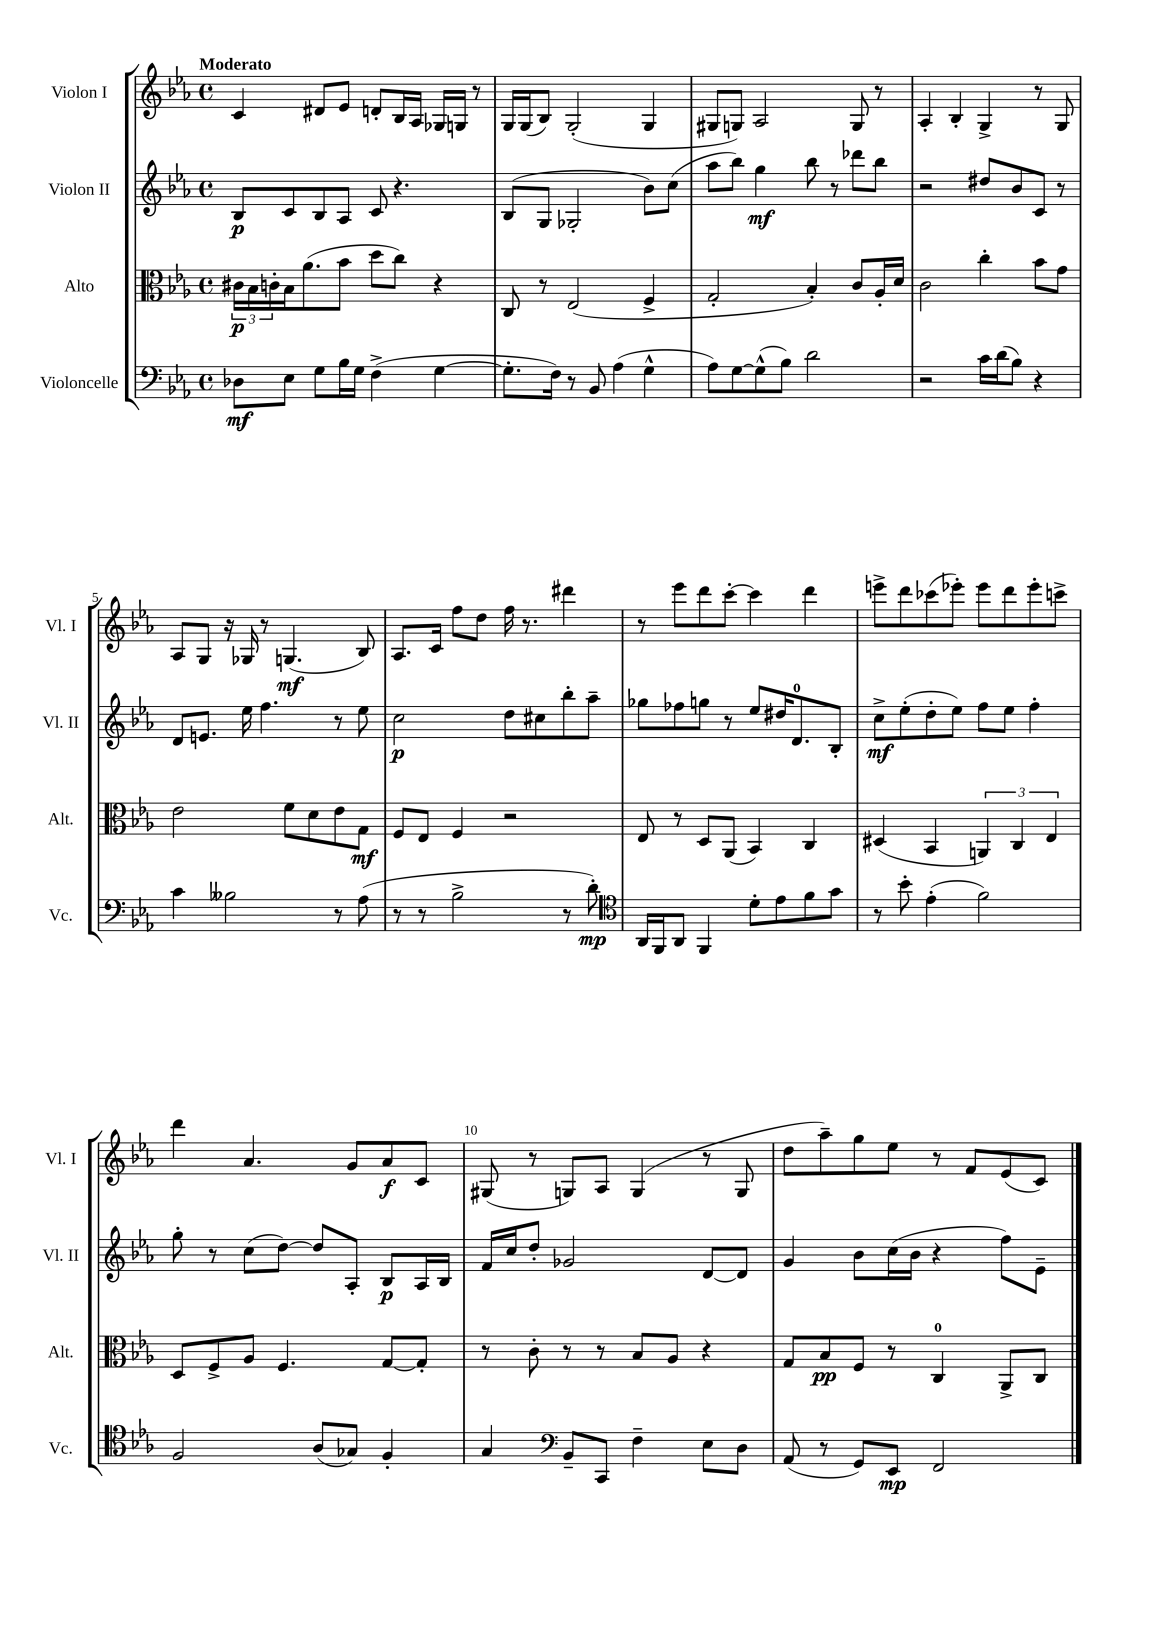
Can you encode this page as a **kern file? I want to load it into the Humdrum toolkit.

**kern	**dynam	**kern	**dynam	**kern	**dynam	**kern	**dynam
*part4	*part4	*part3	*part3	*part2	*part2	*part1	*part1
*staff4	*staff4	*staff3	*staff3	*staff2	*staff2	*staff1	*staff1
*I"Violoncelle	*	*I"Alto	*	*I"Violon II	*	*I"Violon I	*
*I'Vc.	*	*I'Alt.	*	*I'Vl. II	*	*I'Vl. I	*
*clefF4	*	*clefC3	*	*clefG2	*	*clefG2	*
*k[b-e-a-]	*	*k[b-e-a-]	*	*k[b-e-a-]	*	*k[b-e-a-]	*
*M4/4	*	*M4/4	*	*M4/4	*	*M4/4	*
*met(c)	*	*met(c)	*	*met(c)	*	*met(c)	*
=1	=1	=1	=1	=1	=1	=1	=1
!	!	!	!	!	!	!LO:TX:a:B:t=Moderato	!
8D-X\L	mf	24c#X\LL	p	8B-/L	p	4c/	.
.	.	24B-\	.	.	.	.	.
.	.	24cn'\	.	.	.	.	.
8E-\J	.	16B-\J	.	8c/	.	.	.
.	.	(8.a-\	.	.	.	.	.
8G\L	.	.	.	8B-/	.	8d#X/L	.
16B-\L	.	8b-\J	.	8A-/J	.	8e-/J	.
16G\JJ	.	.	.	.	.	.	.
(4F^\	.	8dd\L	.	8c/	.	8dn'/L	.
.	.	8cc\J)	.	4.r	.	16B-/L	.
.	.	.	.	.	.	16A-/JJ	.
[4G\	.	4r	.	.	.	16G-X/LL	.
.	.	.	.	.	.	16Gn/JJ	.
.	.	.	.	.	.	8r	.
=2	=2	=2	=2	=2	=2	=2	=2
8.G'\L]	.	8C/	.	(8B-/L	.	16G/LL	.
.	.	.	.	.	.	(16G/J	.
.	.	8r	.	8G/J	.	8B-/J)	.
16F\Jk)	.	.	.	.	.	.	.
8r	.	(2E-/	.	2G-X'/	.	(2G'/	.
8BB-/	.	.	.	.	.	.	.
(4A-\	.	.	.	.	.	.	.
4G^^\	.	4F^/	.	8b-\L)	.	4G/	.
.	.	.	.	(8cc\J	.	.	.
=3	=3	=3	=3	=3	=3	=3	=3
8A-\L)	.	2G'/	.	8aa-\L	.	8G#X/L	.
[8G\	.	.	.	8bb-\J)	.	8Gn/J)	.
(8G^^\]	.	.	.	4gg\	mf	2A-/	.
8B-\J)	.	.	.	.	.	.	.
2d\	.	4B-'/)	.	8bb-\	.	.	.
.	.	.	.	8r	.	.	.
.	.	8c/L	.	8ddd-X\L	.	8G/	.
.	.	16A-'/L	.	8bb-\J	.	8r	.
.	.	16d/JJ	.	.	.	.	.
=4	=4	=4	=4	=4	=4	=4	=4
2r	.	2c\	.	2r	.	4A-'/	.
.	.	.	.	.	.	4B-'/	.
16c\LL	.	4cc'\	.	8dd#X/L	.	4G^/	.
(16d\J	.	.	.	.	.	.	.
8B-\J)	.	.	.	8b-/	.	.	.
4r	.	8b-\L	.	8c/J	.	8r	.
.	.	8g\J	.	8r	.	8G/	.
!!LO:LB:g=z
=5	=5	=5	=5	=5	=5	=5	=5
4c\	.	2e-\	.	8d/L	.	8A-/L	.
.	.	.	.	8.en/J	.	8G/J	.
2B--X\	.	.	.	.	.	16r	.
.	.	.	.	16ee-\	.	16G-X/	.
.	.	.	.	4.ff\	.	8r	.
.	.	8f\L	.	.	.	(4.Gn/	mf
.	.	8d\	.	.	.	.	.
8r	.	8e-\	.	8r	.	.	.
(8A-\	.	8G\J	mf	8ee-\	.	8B-/)	.
=6	=6	=6	=6	=6	=6	=6	=6
8r	.	8F/L	.	2cc\	p	8.A-/L	.
8r	.	8E-/J	.	.	.	.	.
.	.	.	.	.	.	16c/Jk	.
2B-^\	.	4F/	.	.	.	8ff\L	.
.	.	.	.	.	.	8dd\J	.
.	.	2r	.	8dd\L	.	16ff\	.
.	.	.	.	.	.	8.r	.
.	.	.	.	8cc#X\	.	.	.
8r	.	.	.	8bb-'\	.	4ddd#X\	.
8d'\)	mp	.	.	8aa-~\J	.	.	.
=7	=7	=7	=7	=7	=7	=7	=7
*clefC4	*	*	*	*	*	*	*
16AA-/LL	.	8E-/	.	8gg-X\L	.	8r	.
16FF/J	.	.	.	.	.	.	.
8AA-/J	.	8r	.	8ff-X\	.	8eee-\L	.
4FF/	.	8D/L	.	8ggn\J	.	8ddd\	.
.	.	(8AA-/J	.	8r	.	[8ccc'\J	.
8d'\L	.	4BB-/)	.	8ee-/L	.	4ccc\]	.
8e-\	.	.	.	16dd#X/K	.	.	.
.	.	.	.	8.d/	.	.	.
8f\	.	4C/	.	.	.	4ddd\	.
8g\J	.	.	.	8B-'/J	.	.	.
=8	=8	=8	=8	=8	=8	=8	=8
8r	.	(4D#X/	.	8cc^\L	mf	8eeen^\L	.
8b-'\	.	.	.	(8ee-'\	.	8ddd\	.
(4e-'\	.	4BB-/	.	8dd'\	.	(8ccc-X\	.
.	.	.	.	8ee-\J)	.	8eee-X'\J)	.
2f\)	.	6AAn/)	.	8ff\L	.	8eee-\L	.
.	.	.	.	8ee-\J	.	8ddd\	.
.	.	6C/	.	.	.	.	.
.	.	.	.	4ff'\	.	8eee-'\	.
.	.	6E-/	.	.	.	.	.
.	.	.	.	.	.	8cccn^\J	.
!!LO:LB:g=z
=9	=9	=9	=9	=9	=9	=9	=9
2F/	.	8D/L	.	8gg'\	.	4ddd\	.
.	.	8F^/	.	8r	.	.	.
.	.	8A-/J	.	(8cc\L	.	4.a-/	.
.	.	4.F/	.	[8dd\J)	.	.	.
(8A-/L	.	.	.	8dd/L]	.	.	.
8G-X/J)	.	.	.	8A-'/J	.	8g/L	.
4F'/	.	[8G/L	.	8B-/L	p	8a-/	f
.	.	8G'/J]	.	16A-/L	.	8c/J	.
.	.	.	.	16B-/JJ	.	.	.
=10	=10	=10	=10	=10	=10	=10	=10
4G/	.	8r	.	16f/LL	.	(8G#X/	.
.	.	.	.	16cc/J	.	.	.
.	.	8c'\	.	8dd'/J	.	8r	.
*clefF4	*	*	*	*	*	*	*
8BB-~/L	.	8r	.	2g-X/	.	8Gn/L)	.
8CC/J	.	8r	.	.	.	8A-/J	.
4F~\	.	8B-/L	.	.	.	(4G/	.
.	.	8A-/J	.	.	.	.	.
8E-\L	.	4r	.	[8d/L	.	8r	.
8D\J	.	.	.	8d/J]	.	8G/	.
=11	=11	=11	=11	=11	=11	=11	=11
(8AA-/	.	8G/L	.	4g/	.	8dd\L	.
8r	.	8B-/	pp	.	.	8aa-~\)	.
8GG/L)	.	8F/J	.	8b-\L	.	8gg\	.
8EE-/J	mp	8r	.	(16cc\L	.	8ee-\J	.
.	.	.	.	16b-\JJ	.	.	.
2FF/	.	4C/	.	4r	.	8r	.
.	.	.	.	.	.	8f/L	.
.	.	8AA-^/L	.	8ff\L)	.	(8e-/	.
.	.	8C/J	.	8e-~\J	.	8c/J)	.
==	==	==	==	==	==	==	==
*-	*-	*-	*-	*-	*-	*-	*-
